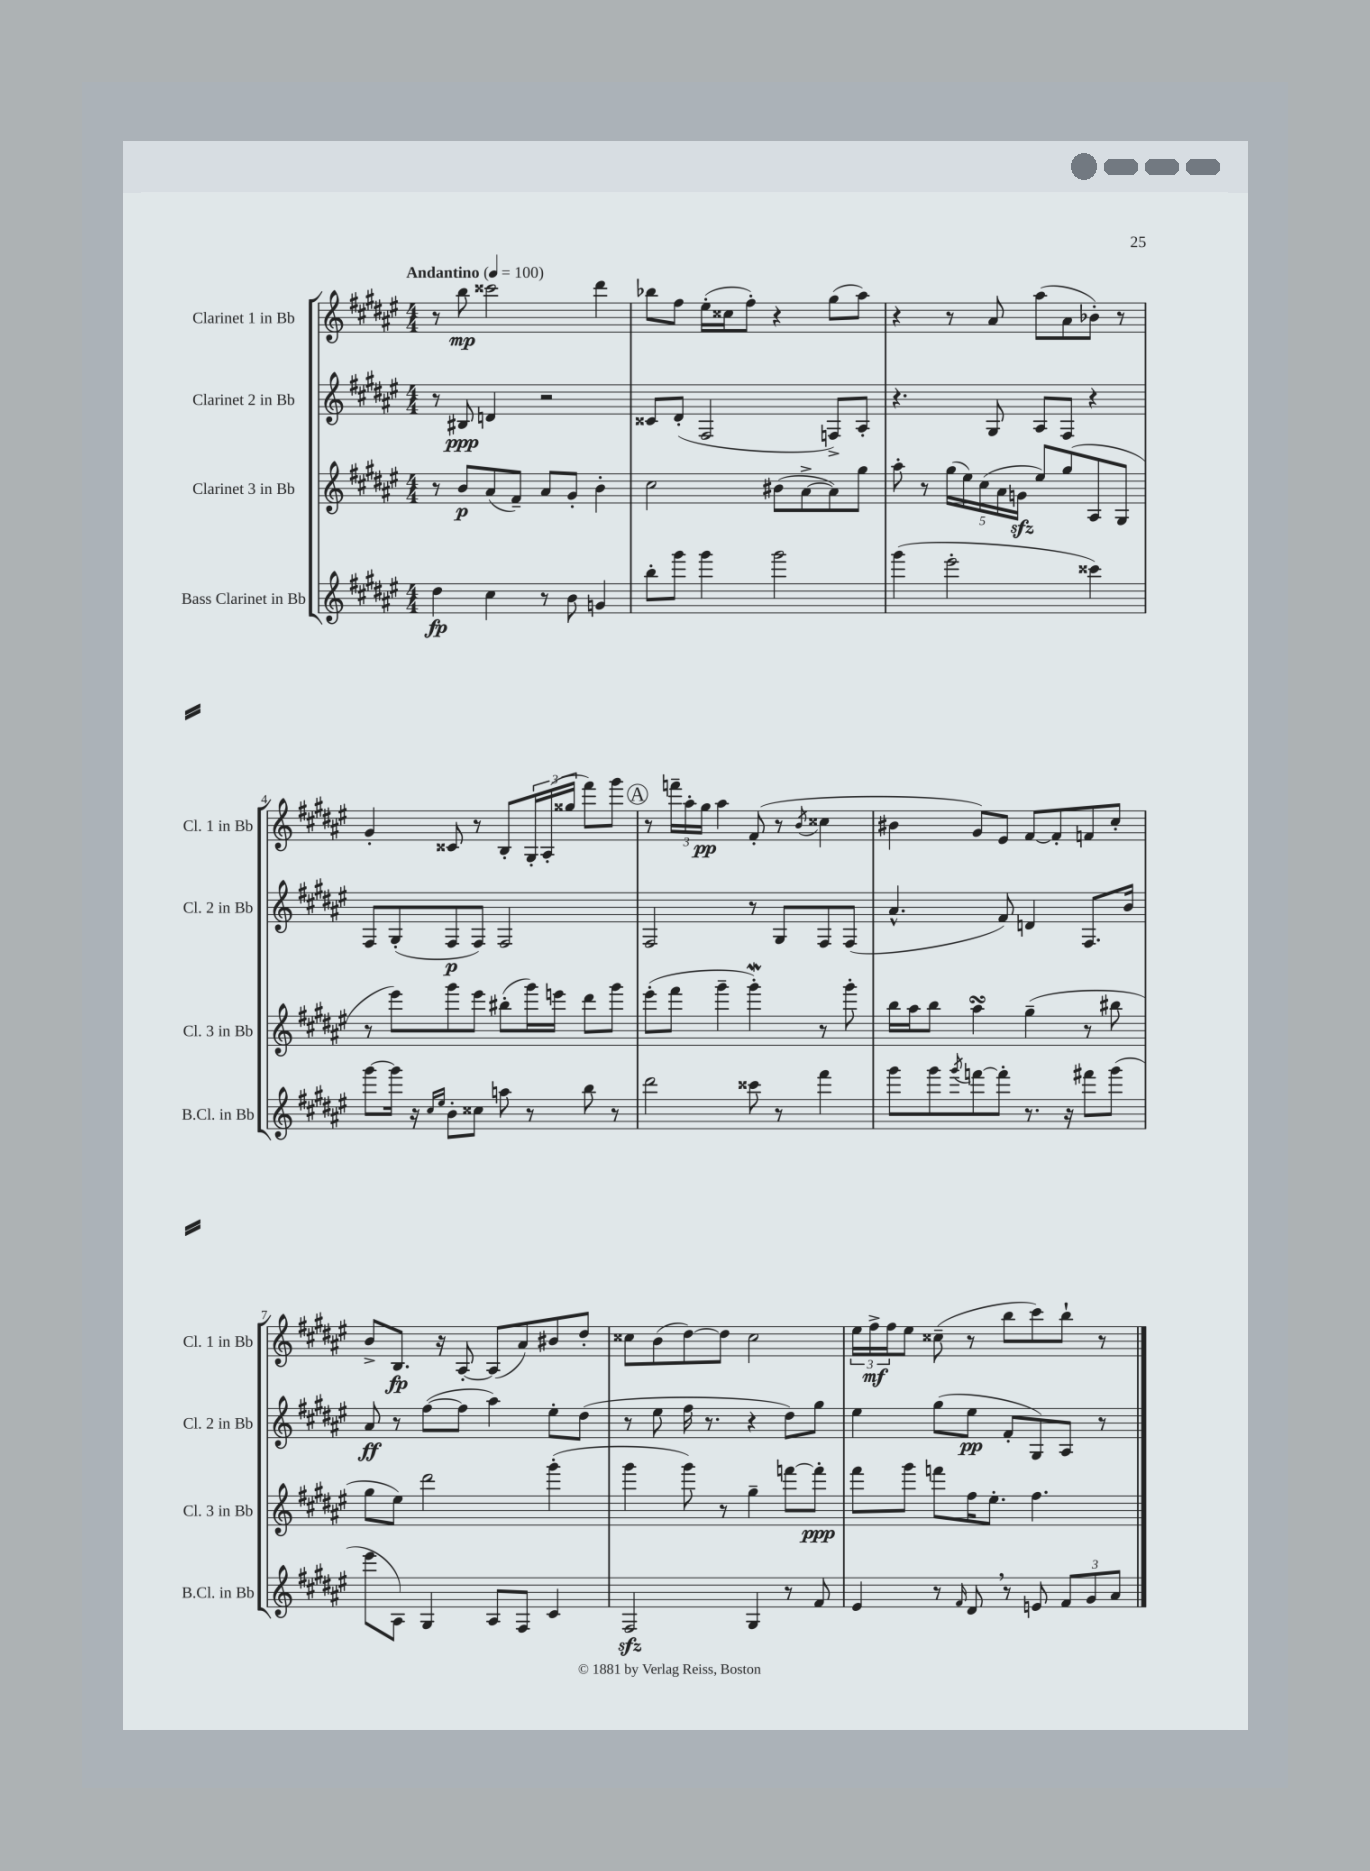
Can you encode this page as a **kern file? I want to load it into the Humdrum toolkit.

**kern	**dynam	**kern	**dynam	**kern	**dynam	**kern	**dynam
*part4	*part4	*part3	*part3	*part2	*part2	*part1	*part1
*staff4	*staff4	*staff3	*staff3	*staff2	*staff2	*staff1	*staff1
*I"Bass Clarinet in Bb	*	*I"Clarinet 3 in Bb	*	*I"Clarinet 2 in Bb	*	*I"Clarinet 1 in Bb	*
*I'B.Cl. in Bb	*	*I'Cl. 3 in Bb	*	*I'Cl. 2 in Bb	*	*I'Cl. 1 in Bb	*
*clefG2	*	*clefG2	*	*clefG2	*	*clefG2	*
*k[f#c#g#d#a#e#]	*	*k[f#c#g#d#a#e#]	*	*k[f#c#g#d#a#e#]	*	*k[f#c#g#d#a#e#]	*
*M4/4	*	*M4/4	*	*M4/4	*	*M4/4	*
*MM100	*	*MM100	*	*MM100	*	*MM100	*
=1	=1	=1	=1	=1	=1	=1	=1
!	!	!	!	!	!	!LO:TX:a:B:t=Andantino	!
4dd#\	fp	8r	.	8r	.	8r	.
.	.	8b/L	p	8B#X/	ppp	8bb\	mp
4cc#\	.	(8a#/	.	4dn/	.	2ccc##X\	.
.	.	8f#~/J)	.	.	.	.	.
8r	.	8a#/L	.	2r	.	.	.
8b\	.	8g#'/J	.	.	.	.	.
4gn/	.	4b'\	.	.	.	4ddd#\	.
=2	=2	=2	=2	=2	=2	=2	=2
8bb'\L	.	2cc#\	.	8c##X/L	.	8bb-X\L	.
8ggg#\J	.	.	.	(8d#'/J	.	8ff#\J	.
4ggg#\	.	.	.	2F#/	.	(16ee#'\LL	.
.	.	.	.	.	.	16cc##X\J	.
.	.	.	.	.	.	8ff#'\J)	.
2ggg#\	.	(8b#X\L	.	.	.	4r	.
.	.	[8a#^\	.	.	.	.	.
.	.	8a#\])	.	8Fn^/L)	.	(8gg#\L	.
.	.	8gg#\J	.	8A#'/J	.	8aa#\J)	.
=3	=3	=3	=3	=3	=3	=3	=3
(4ggg#\	.	8aa#'\	.	4.r	.	4r	.
.	.	8r	.	.	.	.	.
2eee#'\	.	(20gg#\LL	.	.	.	8r	.
.	.	20ee#\)	.	.	.	.	.
.	.	(20cc#\	.	.	.	.	.
.	.	.	.	8G#/	.	8a#/	.
.	.	20a#\	.	.	.	.	.
.	.	20gnzz\JJ	.	.	.	.	.
.	.	8ee#/L)	.	8A#/L	.	(8aa#\L	.
.	.	(8gg#/	.	8F#/J	.	8a#\	.
4ccc##X\)	.	8A#/	.	4r	.	8b-X'\J)	.
.	.	8G#/J	.	.	.	8r	.
!!LO:LB:g=z
=4	=4	=4	=4	=4	=4	=4	=4
[8ggg#\L	.	8r	.	8F#/L	.	4g#'/	.
16ggg#\Jk]	.	8eee#\L)	.	(8G#'/	.	.	.
16r	.	.	.	.	.	.	.
16qqcc#/LL	.	.	.	.	.	.	.
16qqee#/JJ	.	.	.	.	.	.	.
8b'\L	.	8ggg#\	.	8F#/	p	8c##X/	.
8cc##X\J	.	8eee#\J	.	8F#/J)	.	8r	.
8aan\	.	(8bb#X'\L	.	2F#/	.	8B'/L	.
8r	.	16ggg#\L)	.	.	.	24G#'/L	.
.	.	.	.	.	.	(24A#'/	.
.	.	16eeen\JJ	.	.	.	.	.
.	.	.	.	.	.	24gg##X/JJ	.
8bb\	.	8ddd#\L	.	.	.	8fff#\L)	.
8r	.	8ggg#\J	.	.	.	8ggg#\J	.
!!LO:REH:place=s1:t=A
=5	=5	=5	=5	=5	=5	=5	=5
2ddd#\	.	(8eee#'\L	.	2F#/	.	8r	.
.	.	8fff#\J	.	.	.	24fffn~\LL	.
.	.	.	.	.	.	24aa#'\	.
.	.	.	.	.	.	24gg#\JJ	pp
.	.	4ggg#~\	.	.	.	4aa#\	.
8ccc##X\	.	4ggg#W'\)	.	8r	.	(8f#'/	.
8r	.	.	.	8G#/L	.	8r	.
.	.	.	.	.	.	8qb/	.
4fff#\	.	8r	.	8F#/	.	4cc##X\	.
.	.	8ggg#'\	.	(8F#/J	.	.	.
=6	=6	=6	=6	=6	=6	=6	=6
8ggg#\L	.	16bb\LL	.	4.a#^^/	.	4b#X\	.
.	.	16aa#\J	.	.	.	.	.
8ggg#\	.	8bb\J	.	.	.	.	.
8qggg#/	.	.	.	.	.	.	.
[8fffn\	.	4aa#sSsS\	.	.	.	8g#/L)	.
8fff'\J]	.	.	.	8f#/)	.	8e#/J	.
8.r	.	(4gg#~\	.	4dn/	.	[8f#/L	.
.	.	.	.	.	.	8f#'/]	.
16r	.	.	.	.	.	.	.
8fff#X\L	.	8r	.	8.F#/L	.	8fn/	.
(8ggg#\J	.	8bb#X\	.	.	.	8cc#'/J	.
.	.	.	.	16b/Jk	.	.	.
!!LO:LB:g=z
=7	=7	=7	=7	=7	=7	=7	=7
8eee#\L	.	8gg#\L	.	8a#/	ff	8b^/L	.
8A#\J)	.	8ee#\J)	.	8r	.	8.B/J	fp
4G#/	.	2ddd#\	.	([8ff#\L	.	.	.
.	.	.	.	.	.	16r	.
.	.	.	.	8ff#\J]	.	[8A#'/	.
8A#/L	.	.	.	4aa#\)	.	(8A#/L]	.
8F#/J	.	.	.	.	.	8a#/)	.
4c#/	.	(4ggg#'\	.	8ee#'\L	.	8b#X/	.
.	.	.	.	(8dd#\J	.	8dd#'/J	.
=8	=8	=8	=8	=8	=8	=8	=8
2F#zz/	.	4ggg#\	.	8r	.	8cc##X\L	.
.	.	.	.	8ee#\	.	(8b\	.
.	.	8ggg#\)	.	16ff#\	.	[8dd#\)	.
.	.	.	.	8.r	.	.	.
.	.	8r	.	.	.	8dd#\J]	.
4G#/	.	4gg#~\	.	4r	.	2cc##\	.
8r	.	[8fffn\L	.	8dd#\L)	.	.	.
8f#/	.	8fff'\J]	ppp	8gg#\J	.	.	.
=9	=9	=9	=9	=9	=9	=9	=9
4e#/	.	8fff#\L	.	4ee#\	.	24ee#\LL	.
.	.	.	.	.	.	24ff#^\	mf
.	.	.	.	.	.	24ff#\J	.
.	.	8ggg#\J	.	.	.	8ee#\J	.
8r	.	8fffn\L	.	(8gg#\L	.	(8cc##X~\	.
16qqf#/	.	.	.	.	.	.	.
8d#,/	.	16ff#\K	.	8ee#\J	pp	8r	.
.	.	8.ee#'\J	.	.	.	.	.
8r	.	.	.	8f#'/L	.	8bb\L	.
8en/	.	4.ff#\	.	8G#/)	.	8ccc#\)	.
12f#/L	.	.	.	8A#/J	.	8bb`\J	.
12g#/	.	.	.	.	.	.	.
.	.	.	.	8r	.	8r	.
12a#/J	.	.	.	.	.	.	.
==	==	==	==	==	==	==	==
*-	*-	*-	*-	*-	*-	*-	*-
